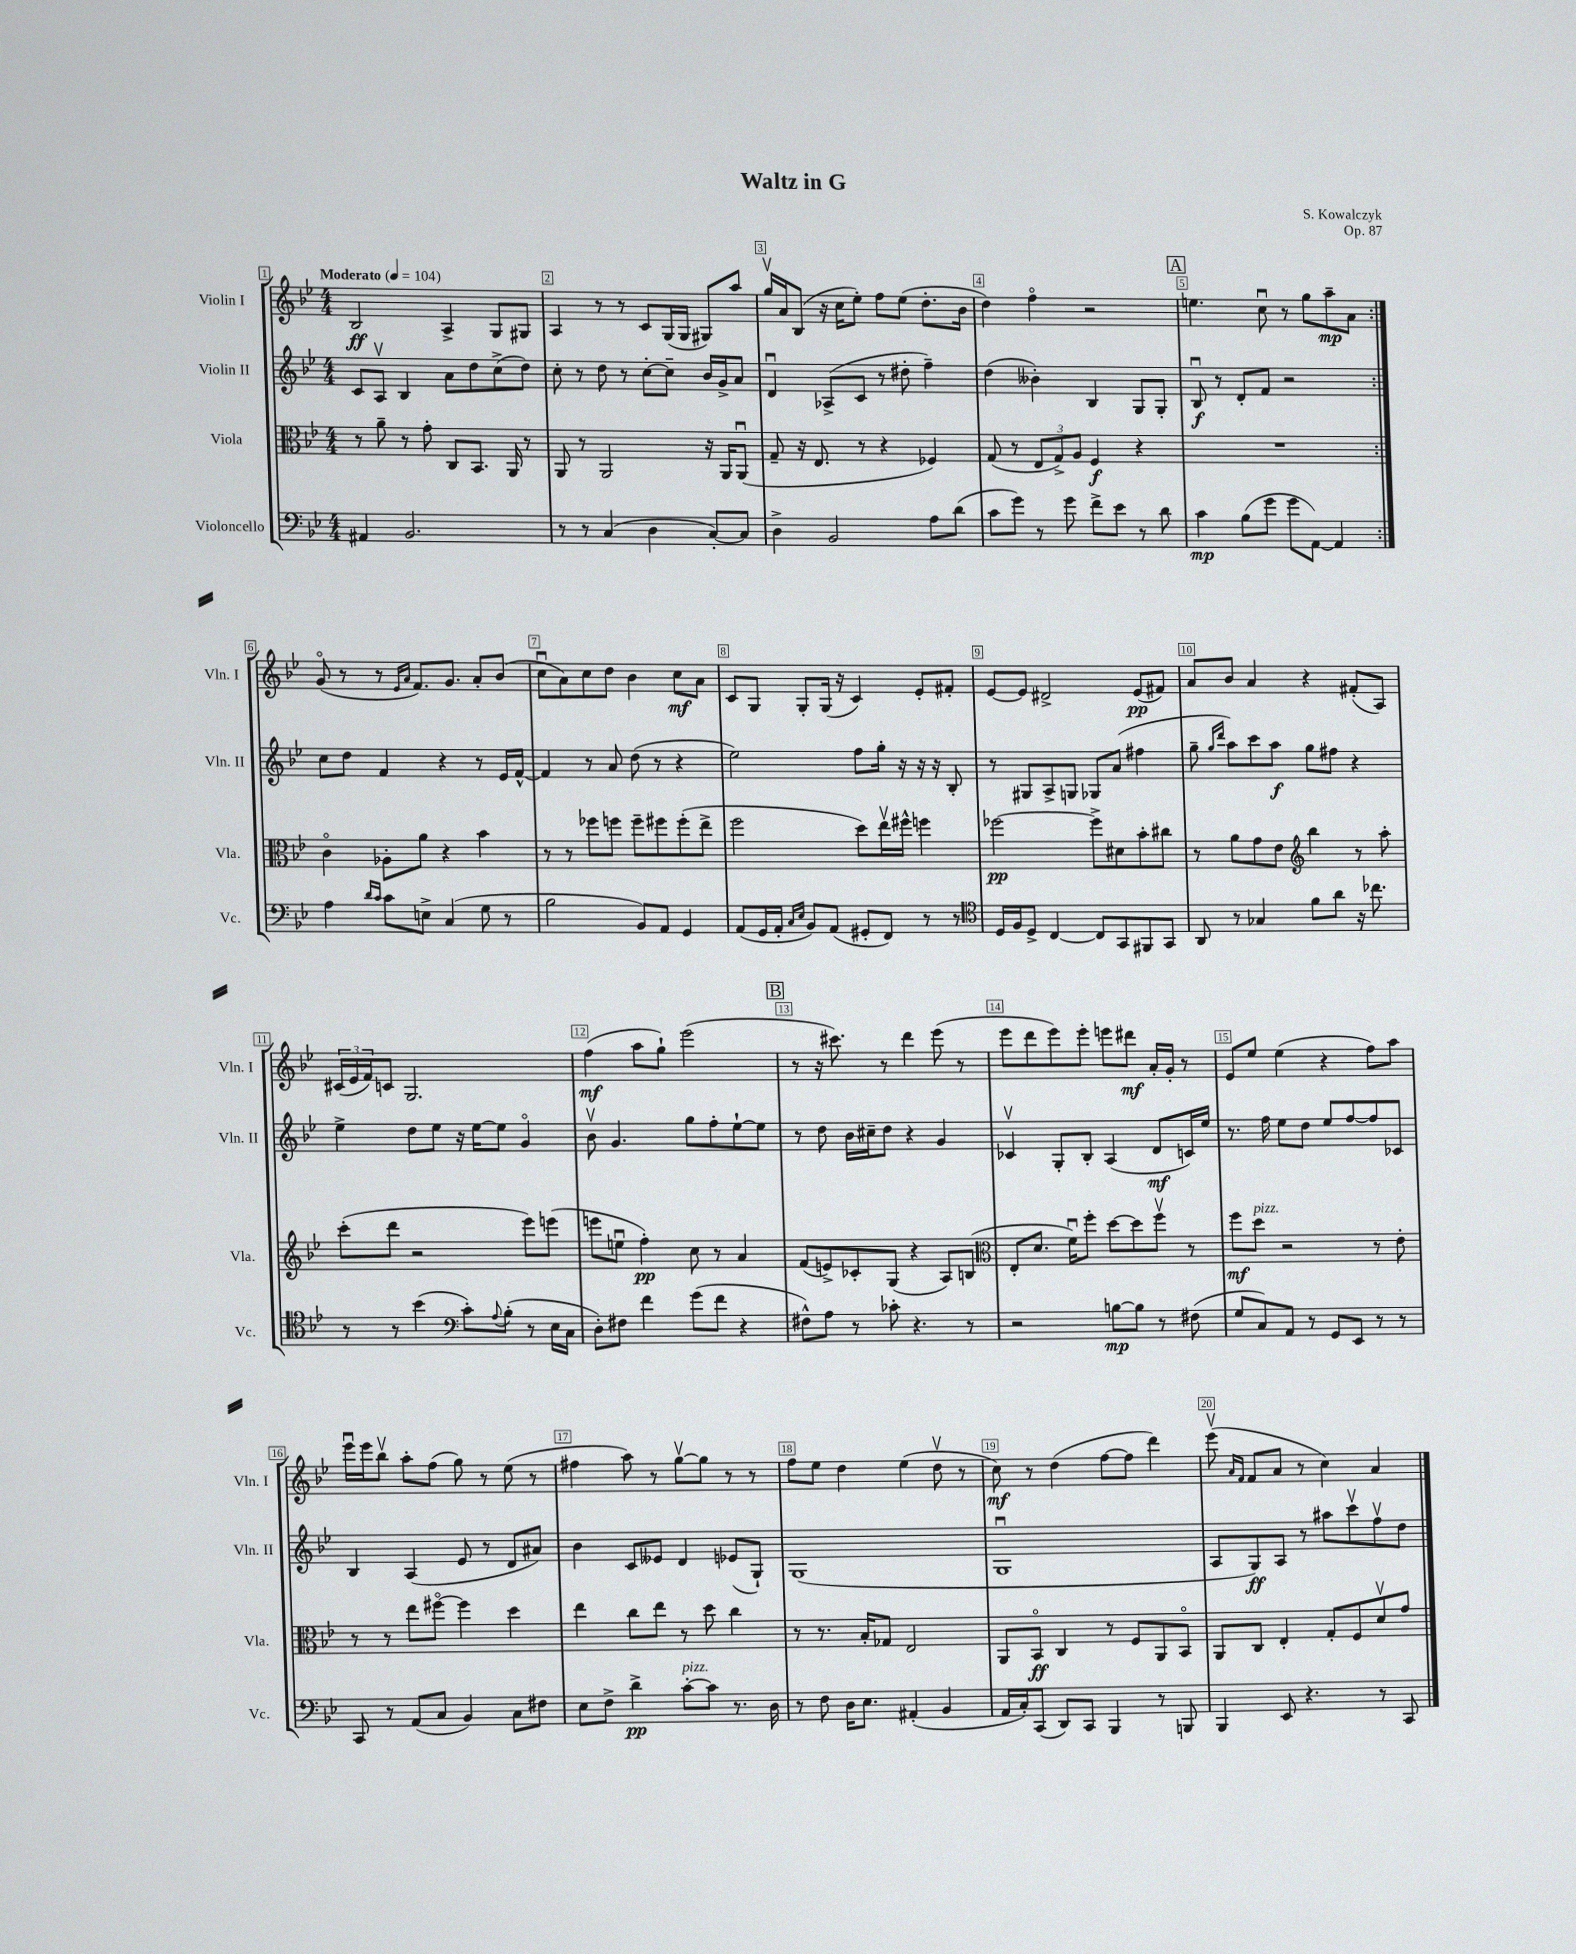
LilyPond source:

\header { title = "Waltz in G" composer = "S. Kowalczyk" opus = "Op. 87" }
<<
\new StaffGroup <<
\new Staff = "s0" \with { instrumentName = "Violin I" shortInstrumentName = "Vln. I" } {
    \clef treble \key bes \major \numericTimeSignature \time 4/4 \tempo "Moderato" 4 = 104
    \repeat volta 2 { bes2\ff a4-> g8 gis8 |
    a4 r8 r8 c'8 g16( g16 gis8) a''8 |
    g''16\upbow a'16 bes8( r16 c''16 ees''8-.) f''8 ees''8( d''8.-. bes'16 |
    d''4) f''4\flageolet r2 |
    \mark \markup { \box "A" } e''4. c''8\downbow r8 g''8 a''8--\mp a'8 | }
    g'8\flageolet( r8 r8 \grace { ees'16 a'16 } f'8.) g'8. a'8-. bes'8( |
    c''8\downbow a'8) c''8 d''8 bes'4 c''8\mf a'8 |
    c'8 g8 g8-. g16( r16 c'4) ees'8-. fis'8-. |
    ees'8~ ees'8 dis'2-> ees'8\pp( fis'8) |
    a'8 bes'8 a'4 r4 fis'8-.( a8) |
    \tuplet 3/2 { cis'16( ees'16 f'16) } c'8 g2. |
    f''4\mf( a''8 g''8-!) ees'''2( |
    \mark \markup { \box "B" } r8 r16 cis'''8.) r8 d'''4 ees'''8( r8 |
    ees'''8 d'''8 ees'''8) ees'''8-. e'''8 dis'''8\mf a'16-. g'16-. r8 |
    ees'8 ees''8 ees''4( r4 f''8) a''8 |
    ees'''16\downbow ees'''16 bes''8\upbow a''8-. f''8( g''8) r8 ees''8( r8 |
    fis''4 a''8) r8 g''8~\upbow g''8 r8 r8 |
    f''8 ees''8 d''4 ees''4( d''8\upbow r8 |
    c''8\mf) r8 d''4( f''8~ f''8 d'''4) |
    ees'''8\upbow( \grace { a'16 f'16 } f'8 a'8 r8 c''4) a'4 \bar "|." |
}
\new Staff = "s1" \with { instrumentName = "Violin II" shortInstrumentName = "Vln. II" } {
    \clef treble \key bes \major \numericTimeSignature \time 4/4
    \repeat volta 2 { c'8 a8\upbow bes4 a'8 d''8 c''8->( d''8) |
    c''8-. r8 d''8 r8 c''8~-. c''8-- bes'16 g'16-> a'8 |
    d'4\downbow aes8->( c'8 r8 dis''8-. f''4--) |
    d''4( beses'4-.) bes4 g8 g8-. |
    \mark \markup { \box "A" } bes8\downbow\f r8 d'8-. f'8 r2 | }
    c''8 d''8 f'4 r4 r8 ees'16 f'16~-^ |
    f'4 r8 a'8 d''8( r8 r4 |
    ees''2) f''8 g''16-. r16 r16 r16 bes8-. |
    r8 gis8 a8-> g8 ges8 a'8( fis''4 |
    g''8-- \grace { g''16 d'''16 } a''8) c'''8 a''8\f g''8 fis''8 r4 |
    ees''4-> d''8 ees''8 r16 ees''16~ ees''8 g'4\flageolet |
    bes'8\upbow g'4. g''8 f''8-. ees''8~-! ees''8 |
    \mark \markup { \box "B" } r8 d''8 bes'16 cis''16-- d''8 r4 g'4 |
    ces'4\upbow g8-. bes8-. a4( d'8\mf c'16) ees''16 |
    r8. f''16 ees''8 d''8 ees''8 f''8~ f''8 ces'8 |
    bes4 a4( ees'8 r8 d'8 ais'8) |
    bes'4 c'8 eeses'8 d'4 ees'8( g8-!) |
    g1( |
    g1\downbow |
    a8 g8\ff) a8 r8 ais''8 c'''8\upbow f''8\upbow d''8 \bar "|." |
}
\new Staff = "s2" \with { instrumentName = "Viola" shortInstrumentName = "Vla." } {
    \clef alto \key bes \major \numericTimeSignature \time 4/4
    \repeat volta 2 { r8 a'8-- r8 g'8-. c8 bes,8. a,16 r8 |
    a,8 r8 a,2 r16 a,16 a,8\downbow( |
    g8-- r16 ees8. r8 r4 fes4) |
    g8( r8 \tuplet 3/2 { ees8 g8->) a8 } f4\f r4 |
    \mark \markup { \box "A" } R1 | }
    c'4\flageolet aes8-. a'8 r4 bes'4 |
    r8 r8 fes''8 f''8 f''8-- fis''8 fis''8-.( ees''8-> |
    f''2 d''8) ees''16\upbow fis''16-^ f''4 |
    fes''2~\pp fes''8-> dis'8 bes'8-. cis''8 |
    r8 a'8 g'8 ees'8 \clef treble bes''4 r8 a''8-. |
    c'''8-.( d'''8 r2 ees'''8) e'''8( |
    e'''8 e''8\downbow f''4-.\pp) c''8 r8 a'4 |
    \mark \markup { \box "B" } f'8( e'8->) ces'8-. g8( r4 a8) b8( |
    \clef alto ees8-. d'8. f'16\downbow) f''8-. d''8~ d''8 f''8\upbow r8 |
    f''8\mf d''8^\markup { \italic "pizz." } r2 r8 ees'8-. |
    r8 r8 ees''8 fis''8~\flageolet fis''4 d''4 |
    ees''4 c''8 ees''8 r8 d''8 c''4 |
    r8 r8. bes16-. ges8 ees2 |
    a,8 bes,8\flageolet\ff c4 r8 f8 a,8 bes,8\flageolet |
    a,8 c8 ees4-. g8-. f8 d'8\upbow g'8 \bar "|." |
}
\new Staff = "s3" \with { instrumentName = "Violoncello" shortInstrumentName = "Vc." } {
    \clef bass \key bes \major \numericTimeSignature \time 4/4
    \repeat volta 2 { ais,4 bes,2. |
    r8 r8 c4( d4 c8~-.) c8 |
    d4-> bes,2 a8 d'8( |
    c'8 g'8) r8 g'8 f'8-> ees'8 r8 d'8 |
    \mark \markup { \box "A" } c'4\mp bes8( g'8 g'8 a,8~) a,4 | }
    a4 \grace { d'16 c'16 } c'8 e8-> c4( g8 r8 |
    bes2 bes,8) a,8 g,4 |
    a,8( g,16 a,16-. \grace { c16 ees16 } bes,8) a,8( gis,8-. f,8) r8 r8 |
    \clef tenor d16 f16 d8-> c4~ c8 g,8 fis,8 g,8 |
    a,8 r8 ges4 f'8 a'8 r16 ces''8. |
    r8 r8 bes'4( \clef bass c'8-.) \appoggiatura { a8 } bes8-.( r8 ees16 c16 |
    d8-.) fis8 f'4 g'8( f'8 r4 |
    \mark \markup { \box "B" } fis8-^) a8 r8 ces'8-. r4. r8 |
    r2 b8~\mp b8 r8 fis8( |
    g8 c8) a,8 r8 g,8 ees,8 r8 r8 |
    c,8 r8 a,8( c8 bes,4) c8 fis8 |
    ees8 f8-> d'4->\pp c'8~-.^\markup { \italic "pizz." } c'8 r8. d16 |
    r8 f8 d16 ees8. ais,4-.( bes,4 |
    a,16 c16-.) c,8( d,8) c,8 bes,,4 r8 b,,8 |
    bes,,4 ees,8 r4. r8 c,8 \bar "|." |
}
>>
>>
\layout { \context { \Score \override BarNumber.break-visibility = ##(#f #t #t) barNumberVisibility = #all-bar-numbers-visible \override BarNumber.stencil = #(make-stencil-boxer 0.1 0.3 ly:text-interface::print) } }
